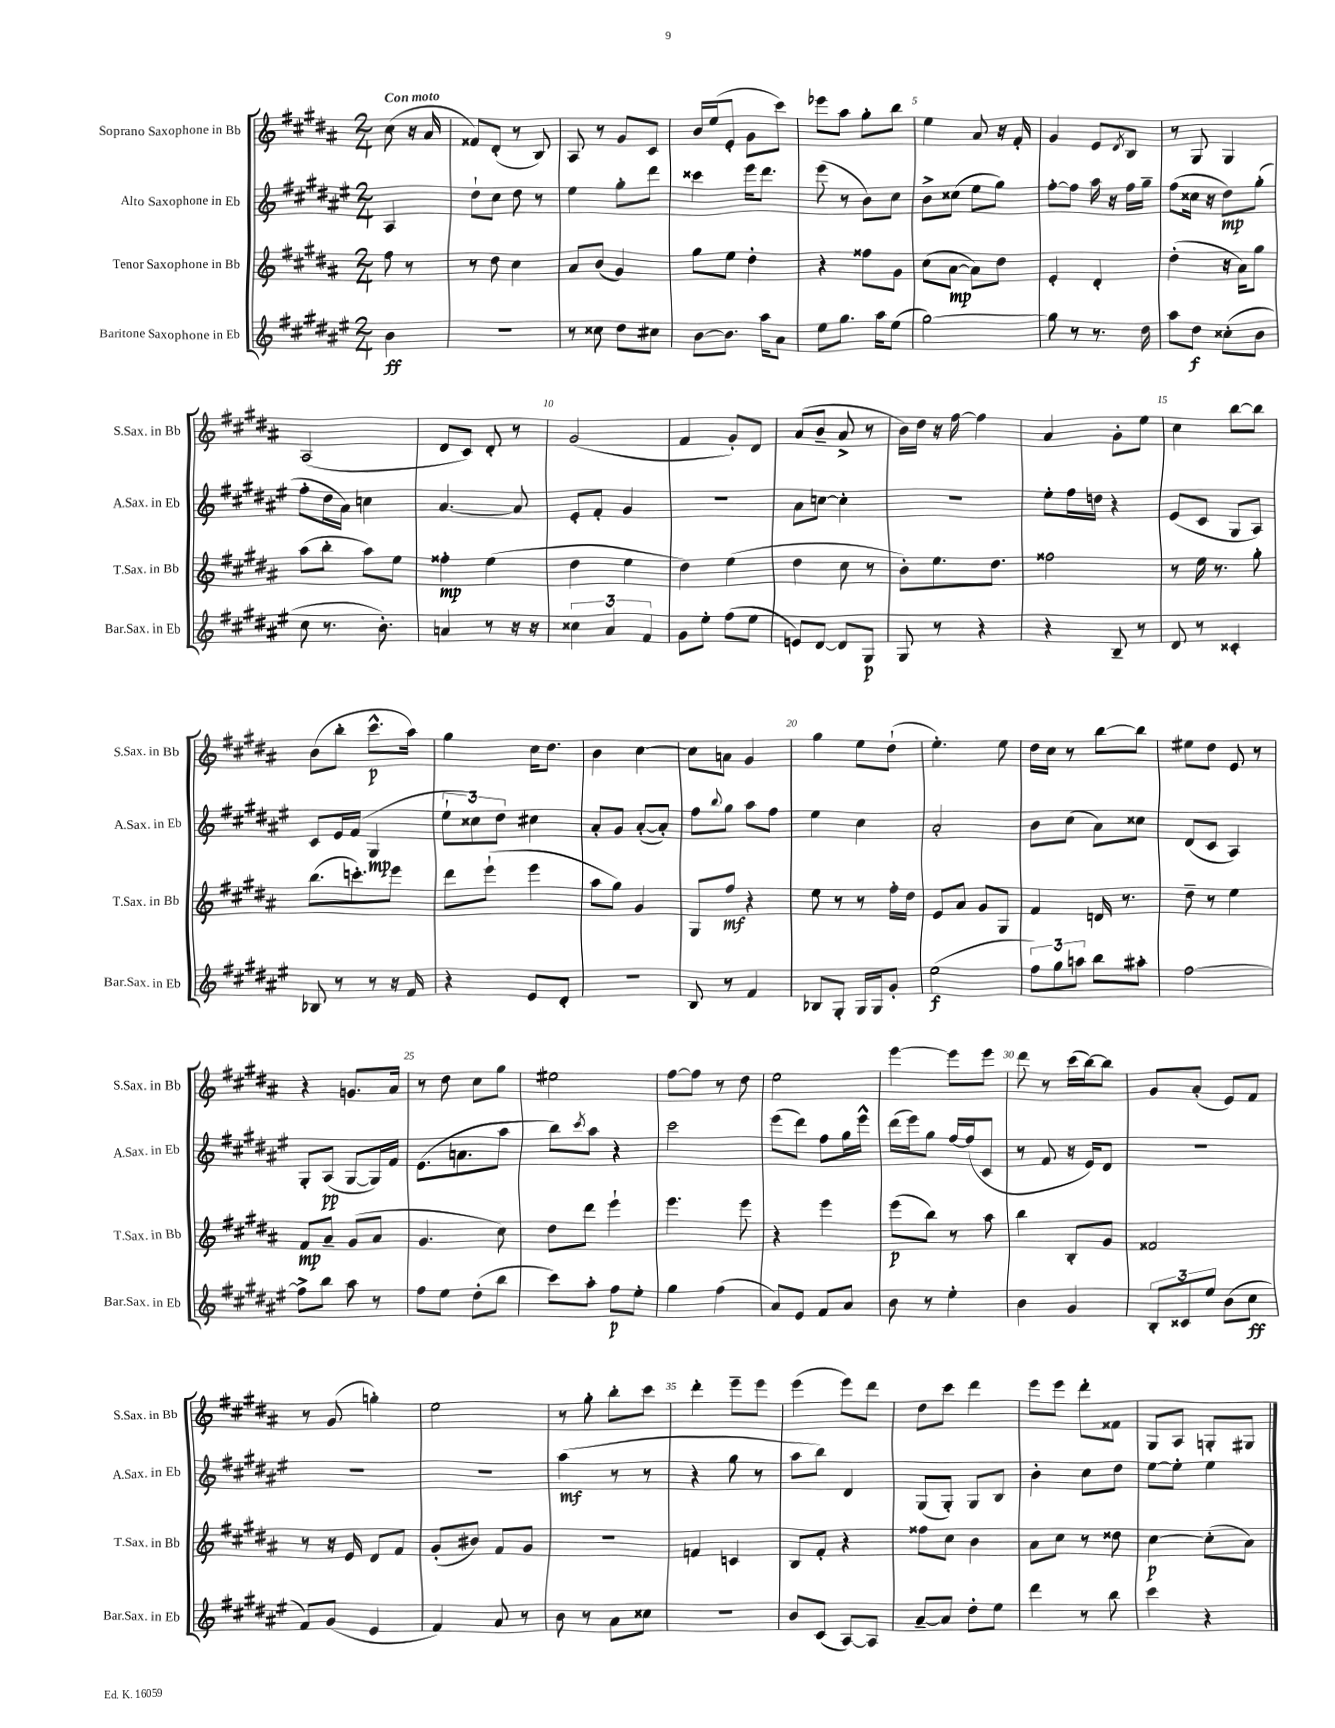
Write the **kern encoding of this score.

**kern	**dynam	**kern	**dynam	**kern	**dynam	**kern	**dynam
*part4	*part4	*part3	*part3	*part2	*part2	*part1	*part1
*staff4	*staff4	*staff3	*staff3	*staff2	*staff2	*staff1	*staff1
*I"Baritone Saxophone in Eb	*	*I"Tenor Saxophone in Bb	*	*I"Alto Saxophone in Eb	*	*I"Soprano Saxophone in Bb	*
*I'Bar.Sax. in Eb	*	*I'T.Sax. in Bb	*	*I'A.Sax. in Eb	*	*I'S.Sax. in Bb	*
*clefG2	*	*clefG2	*	*clefG2	*	*clefG2	*
*k[f#c#g#d#a#e#]	*	*k[f#c#g#d#a#]	*	*k[f#c#g#d#a#e#]	*	*k[f#c#g#d#a#]	*
*M2/4	*	*M2/4	*	*M2/4	*	*M2/4	*
=	=	=	=	=	=	=	=
!	!	!	!	!	!	!LO:TX:a:B:t=Con moto	!
4b\	ff	8ff#\	.	4A#/	.	(8cc#\	.
.	.	8r	.	.	.	16r	.
.	.	.	.	.	.	16a#/	.
=1	=1	=1	=1	=1	=1	=1	=1
2r	.	8r	.	8dd#`\L	.	8f##X/L)	.
.	.	8dd#\	.	8cc#\J	.	(8d#'/J	.
.	.	4cc#\	.	8dd#\	.	8r	.
.	.	.	.	8r	.	8B/)	.
=2	=2	=2	=2	=2	=2	=2	=2
8r	.	8a#/L	.	4ee#\	.	8A#/	.
8cc##X\	.	(8b/J	.	.	.	8r	.
8dd#\L	.	4g#/)	.	8gg#'\L	.	8g#/L	.
8cc#X\J	.	.	.	8ddd#\J	.	8c#/J	.
=3	=3	=3	=3	=3	=3	=3	=3
[8b\L	.	8gg#\L	.	4ccc##X\	.	16b/LL	.
.	.	.	.	.	.	(16ee/J	.
8.b\J]	.	8ee\J	.	.	.	8e'/J	.
.	.	4dd#'\	.	16eee#\KL	.	8g#\L	.
16aa#\KL	.	.	.	8.ddd#\J	.	.	.
8a#\J	.	.	.	.	.	8ccc#\J)	.
=4	=4	=4	=4	=4	=4	=4	=4
8ee#\L	.	4r	.	(8eee#\	.	8eee-X\L	.
8.gg#\J	.	.	.	8r	.	8aa#\J	.
.	.	8ff##X\L	.	8b\L)	.	8gg#'\L	.
16aa#\KL	.	.	.	.	.	.	.
(8ee#\J	.	8g#\J	.	8cc#\J	.	8bb\J	.
=5	=5	=5	=5	=5	=5	=5	=5
[2gg#\)	.	(8cc#\L	.	8b^\L	.	4ee\	.
.	.	[8a#\J	mp	(8cc##X\J	.	.	.
.	.	8a#\L])	.	8ee#\L	.	8a#/	.
.	.	8dd#\J	.	8gg#\J)	.	16r	.
.	.	.	.	.	.	16f#'/	.
=6	=6	=6	=6	=6	=6	=6	=6
8gg#\]	.	4e'/	.	[8ff#'\L	.	4g#/	.
8r	.	.	.	8ff#\J]	.	.	.
8.r	.	4d#'/	.	16aa#\	.	8e/L	.
.	.	.	.	16r	.	.	.
.	.	.	.	.	.	8qd#/	.
.	.	.	.	16ff#\LL	.	8B/J	.
16dd#\	.	.	.	16gg#~\JJ	.	.	.
=7	=7	=7	=7	=7	=7	=7	=7
8aa#\L	.	(4dd#'\	.	(8ff#\L	.	8r	.
8dd#\J	f	.	.	16cc##X\Jk	.	8G#/	.
.	.	.	.	16r	.	.	.
(8cc##X'\L	.	16r	.	8dd#\L)	mp	4G#/	.
.	.	16a#\KL)	.	.	.	.	.
8b\J	.	8gg#\J	.	(8gg#'\J	.	.	.
!!LO:LB:g=z
=8	=8	=8	=8	=8	=8	=8	=8
8cc#\	.	(8aa#\L	.	8ff#'\L	.	(2A#/	.
8.r	.	8bb'\J	.	16dd#\L	.	.	.
.	.	.	.	16a#\JJ)	.	.	.
.	.	8aa#\L)	.	4ccn\	.	.	.
8.b'\)	.	.	.	.	.	.	.
.	.	8ee\J	.	.	.	.	.
=9	=9	=9	=9	=9	=9	=9	=9
4an/	.	4ff##X'\	mp	[4.a#/	.	8d#/L	.
.	.	.	.	.	.	8c#/J)	.
8r	.	(4ee\	.	.	.	8d#'/	.
16r	.	.	.	8a#/]	.	8r	.
16r	.	.	.	.	.	.	.
=10	=10	=10	=10	=10	=10	=10	=10
6cc##X\	.	4dd#\	.	8e#'/L	.	(2g#/	.
.	.	.	.	8f#'/J	.	.	.
6a#/	.	.	.	.	.	.	.
.	.	4ee\	.	4g#/	.	.	.
6f#/	.	.	.	.	.	.	.
=11	=11	=11	=11	=11	=11	=11	=11
8g#\L	.	4dd#\)	.	2r	.	4f#/	.
8ee#'\J	.	.	.	.	.	.	.
(8ff#\L	.	(4ee\	.	.	.	8g#'/L)	.
8ee#\J	.	.	.	.	.	8d#/J	.
=12	=12	=12	=12	=12	=12	=12	=12
8en/L)	.	4dd#\	.	8a#\L	.	(8a#/L	.
[8d#/J	.	.	.	[8ccn\J	.	8b~/J	.
8d#/L]	.	8cc#\	.	4cc'\]	.	8a#^/	.
8G#/J	p	8r	.	.	.	8r	.
=13	=13	=13	=13	=13	=13	=13	=13
8G#/	.	8b'\L)	.	2r	.	16b\LL)	.
.	.	.	.	.	.	16dd#\JJ	.
8r	.	8.ee\	.	.	.	16r	.
.	.	.	.	.	.	[16ff#\	.
4r	.	.	.	.	.	4ff#\]	.
.	.	8.dd#\J	.	.	.	.	.
=14	=14	=14	=14	=14	=14	=14	=14
4r	.	2ff##X\	.	8ee#'\L	.	4a#/	.
.	.	.	.	16ff#\L	.	.	.
.	.	.	.	16ddn\JJ	.	.	.
8B~/	.	.	.	4r	.	8g#'\L	.
8r	.	.	.	.	.	8ee\J	.
=15	=15	=15	=15	=15	=15	=15	=15
8d#/	.	8r	.	(8e#/L	.	4cc#\	.
8r	.	16ee\	.	8c#/J	.	.	.
.	.	8.r	.	.	.	.	.
4c##X'/	.	.	.	8G#/L	.	[8bb\L	.
.	.	8gg#'\	.	8A#/J)	.	8bb\J]	.
!!LO:LB:g=z
=16	=16	=16	=16	=16	=16	=16	=16
8B-X/	.	(8.bb\L	.	8c#/L	.	(8b\L	.
8r	.	.	.	16e#/L	.	8bb'\J	.
.	.	8.cccn'\)	.	(16f#/JJ	.	.	.
8r	.	.	.	4G#/	mp	8.ccc#^^\L	p
16r	.	8eee\J	.	.	.	.	.
16f#/	.	.	.	.	.	16aa#\Jk)	.
=17	=17	=17	=17	=17	=17	=17	=17
4r	.	8ddd#\L	.	12ee#`\L	.	4gg#\	.
.	.	.	.	12cc##X\)	.	.	.
.	.	(8eee`\J	.	.	.	.	.
.	.	.	.	12dd#\J	.	.	.
8e#/L	.	4eee\	.	4cc#X\	.	16cc#\KL	.
.	.	.	.	.	.	8.dd#\J	.
8d#'/J	.	.	.	.	.	.	.
=18	=18	=18	=18	=18	=18	=18	=18
2r	.	8aa#\L	.	8a#'/L	.	4b\	.
.	.	8gg#\J)	.	8g#/J	.	.	.
.	.	4g#/	.	([8a#'/L	.	[4cc#\	.
.	.	.	.	8a#'/J])	.	.	.
=19	=19	=19	=19	=19	=19	=19	=19
8B/	.	8G#/L	.	8ff#\L	.	8cc#\L]	.
.	.	.	.	8qqbb/	.	.	.
8r	.	8ff#/J	mf	8gg#\J	.	8an\J	.
4f#/	.	4r	.	8aa#\L	.	4g#/	.
.	.	.	.	8ff#\J	.	.	.
=20	=20	=20	=20	=20	=20	=20	=20
8B-X/L	.	8ee\	.	4ee#\	.	4gg#\	.
8G#'/J	.	8r	.	.	.	.	.
16G#/LL	.	8r	.	4cc#\	.	8ee\L	.
16G#/J	.	.	.	.	.	.	.
8g#'/J	.	16ff#'\LL	.	.	.	(8dd#`\J	.
.	.	16dd#\JJ	.	.	.	.	.
=21	=21	=21	=21	=21	=21	=21	=21
(2ee#\	f	8e/L	.	2a#'/	.	4.ee'\)	.
.	.	8a#/J	.	.	.	.	.
.	.	8g#/L	.	.	.	.	.
.	.	8G#/J	.	.	.	8ee\	.
=22	=22	=22	=22	=22	=22	=22	=22
12ff#\L)	.	4f#/	.	8b\L	.	16dd#\LL	.
.	.	.	.	.	.	16cc#\JJ	.
12gg#\	.	.	.	.	.	.	.
.	.	.	.	(8cc#\J	.	8r	.
12aan\J	.	.	.	.	.	.	.
8bb\L	.	16dn/	.	8a#\L)	.	[8bb\L	.
.	.	8.r	.	.	.	.	.
8aa#X'\J	.	.	.	8cc##X\J	.	8bb\J]	.
=23	=23	=23	=23	=23	=23	=23	=23
[2ff#\	.	8dd#~\	.	(8d#/L	.	8ee#X\L	.
.	.	8r	.	8c#/J	.	8dd#\J	.
.	.	4ee\	.	4A#/)	.	8e/	.
.	.	.	.	.	.	8r	.
!!LO:LB:g=z
=24	=24	=24	=24	=24	=24	=24	=24
8ff#^\L]	.	8f#/L	mp	8G#'/L	.	4r	.
8bb\J	.	8a#~/J	.	(8A#/J	pp	.	.
8aa#\	.	(8g#/L	.	[8G#/L	.	8.gn/L	.
8r	.	8a#/J	.	16G#/L])	.	.	.
.	.	.	.	16f#/JJ	.	16a#/Jk	.
=25	=25	=25	=25	=25	=25	=25	=25
8ff#\L	.	4.g#/	.	(8.e#\L	.	8r	.
8ee#\J	.	.	.	.	.	8dd#\	.
.	.	.	.	8.an\	.	.	.
(8dd#'\L	.	.	.	.	.	8cc#\L	.
8bb\J	.	8cc#\)	.	8aa#\J	.	8gg#\J	.
=26	=26	=26	=26	=26	=26	=26	=26
8ccc#\L)	.	8dd#\L	.	8bb\L)	.	2ee#X\	.
.	.	.	.	8qccc#/	.	.	.
8aa#'\J	.	8ddd#\J	.	8aa#\J	.	.	.
8ff#\L	p	4eee`\	.	4r	.	.	.
8ee#'\J	.	.	.	.	.	.	.
=27	=27	=27	=27	=27	=27	=27	=27
4gg#\	.	4.eee\	.	2ccc#\	.	[8ff#\L	.
.	.	.	.	.	.	8ff#\J]	.
(4ff#\	.	.	.	.	.	8r	.
.	.	8eee\	.	.	.	8dd#\	.
=28	=28	=28	=28	=28	=28	=28	=28
8a#/L)	.	4r	.	(8eee#\L	.	2ee\	.
8e#/J	.	.	.	8ddd#\J)	.	.	.
8f#/L	.	4eee\	.	8ff#\L	.	.	.
8a#/J	.	.	.	16gg#\L	.	.	.
.	.	.	.	16eee#^^\JJ	.	.	.
=29	=29	=29	=29	=29	=29	=29	=29
8b\	.	(8eee\L	p	(16ddd#\LL	.	[4eee\	.
.	.	.	.	16eee#\J)	.	.	.
8r	.	8bb\J)	.	8gg#\J	.	.	.
4ee#'\	.	8r	.	[16ff#/LL	.	8eee\L]	.
.	.	.	.	(16ff#/J]	.	.	.
.	.	8aa#\	.	8c#/J	.	8eee\J	.
=30	=30	=30	=30	=30	=30	=30	=30
4b\	.	4bb\	.	8r	.	8ddd#\	.
.	.	.	.	8f#/	.	8r	.
4g#/	.	8B'/L	.	16r	.	(16ccc#\LL	.
.	.	.	.	16e#/KL)	.	[16bb\J)	.
.	.	8g#/J	.	8d#/J	.	8bb\J]	.
=31	=31	=31	=31	=31	=31	=31	=31
12B'/L	.	2f##X/	.	2r	.	8g#/L	.
12c##X/	.	.	.	.	.	.	.
.	.	.	.	.	.	(8a#'/J	.
12ee#/J	.	.	.	.	.	.	.
(8b\L	.	.	.	.	.	8e/L)	.
8cc#\J	ff	.	.	.	.	8f#/J	.
!!LO:LB:g=z
=32	=32	=32	=32	=32	=32	=32	=32
8f#/L)	.	8r	.	2r	.	8r	.
(8g#/J	.	16r	.	.	.	(8g#/	.
.	.	16e/	.	.	.	.	.
4e#/	.	8d#/L	.	.	.	4ggn'\)	.
.	.	8f#/J	.	.	.	.	.
=33	=33	=33	=33	=33	=33	=33	=33
4f#/)	.	(8g#'/L	.	2r	.	2ee\	.
.	.	8b#X/J)	.	.	.	.	.
8a#/	.	8f#/L	.	.	.	.	.
8r	.	8g#/J	.	.	.	.	.
=34	=34	=34	=34	=34	=34	=34	=34
8b\	.	2r	.	(4aa#\	mf	8r	.
8r	.	.	.	.	.	8gg#'\	.
8a#\L	.	.	.	8r	.	8bb'\L	.
8cc##X\J	.	.	.	8r	.	8ccc#\J	.
=35	=35	=35	=35	=35	=35	=35	=35
2r	.	4fn/	.	4r	.	4ddd#'\	.
.	.	4cn/	.	8gg#\	.	8eee~\L	.
.	.	.	.	8r	.	8eee\J	.
=36	=36	=36	=36	=36	=36	=36	=36
8b/L	.	8B/L	.	8aa#\L	.	(4eee\	.
(8c#/J	.	8f#'/J	.	8bb\J)	.	.	.
[8A#/L)	.	4r	.	4d#/	.	8eee\L)	.
8A#/J]	.	.	.	.	.	8ddd#\J	.
=37	=37	=37	=37	=37	=37	=37	=37
[8a#~/L	.	8ff##X\L	.	(8G#/L	.	8dd#\L	.
8a#/J]	.	8cc#\J	.	8G#'/J)	.	8ccc#\J	.
8dd#'\L	.	4b\	.	8G#/L	.	4ddd#\	.
8ee#\J	.	.	.	8B/J	.	.	.
=38	=38	=38	=38	=38	=38	=38	=38
4ddd#\	.	8a#\L	.	4b'\	.	8eee\L	.
.	.	8cc#\J	.	.	.	8eee\J	.
8r	.	8r	.	8cc#\L	.	8ddd#'\L	.
8bb\	.	8dd##X\	.	8dd#\J	.	8f##X\J	.
=39	=39	=39	=39	=39	=39	=39	=39
4ccc#\	.	[4cc#\	p	[8ee#\L	.	8G#/L	.
.	.	.	.	8ee#'\J]	.	8A#/J	.
4r	.	(8cc#'\L]	.	4ee#\	.	8Gn'/L	.
.	.	8a#\J)	.	.	.	8G#X/J	.
==	==	==	==	==	==	==	==
*-	*-	*-	*-	*-	*-	*-	*-
